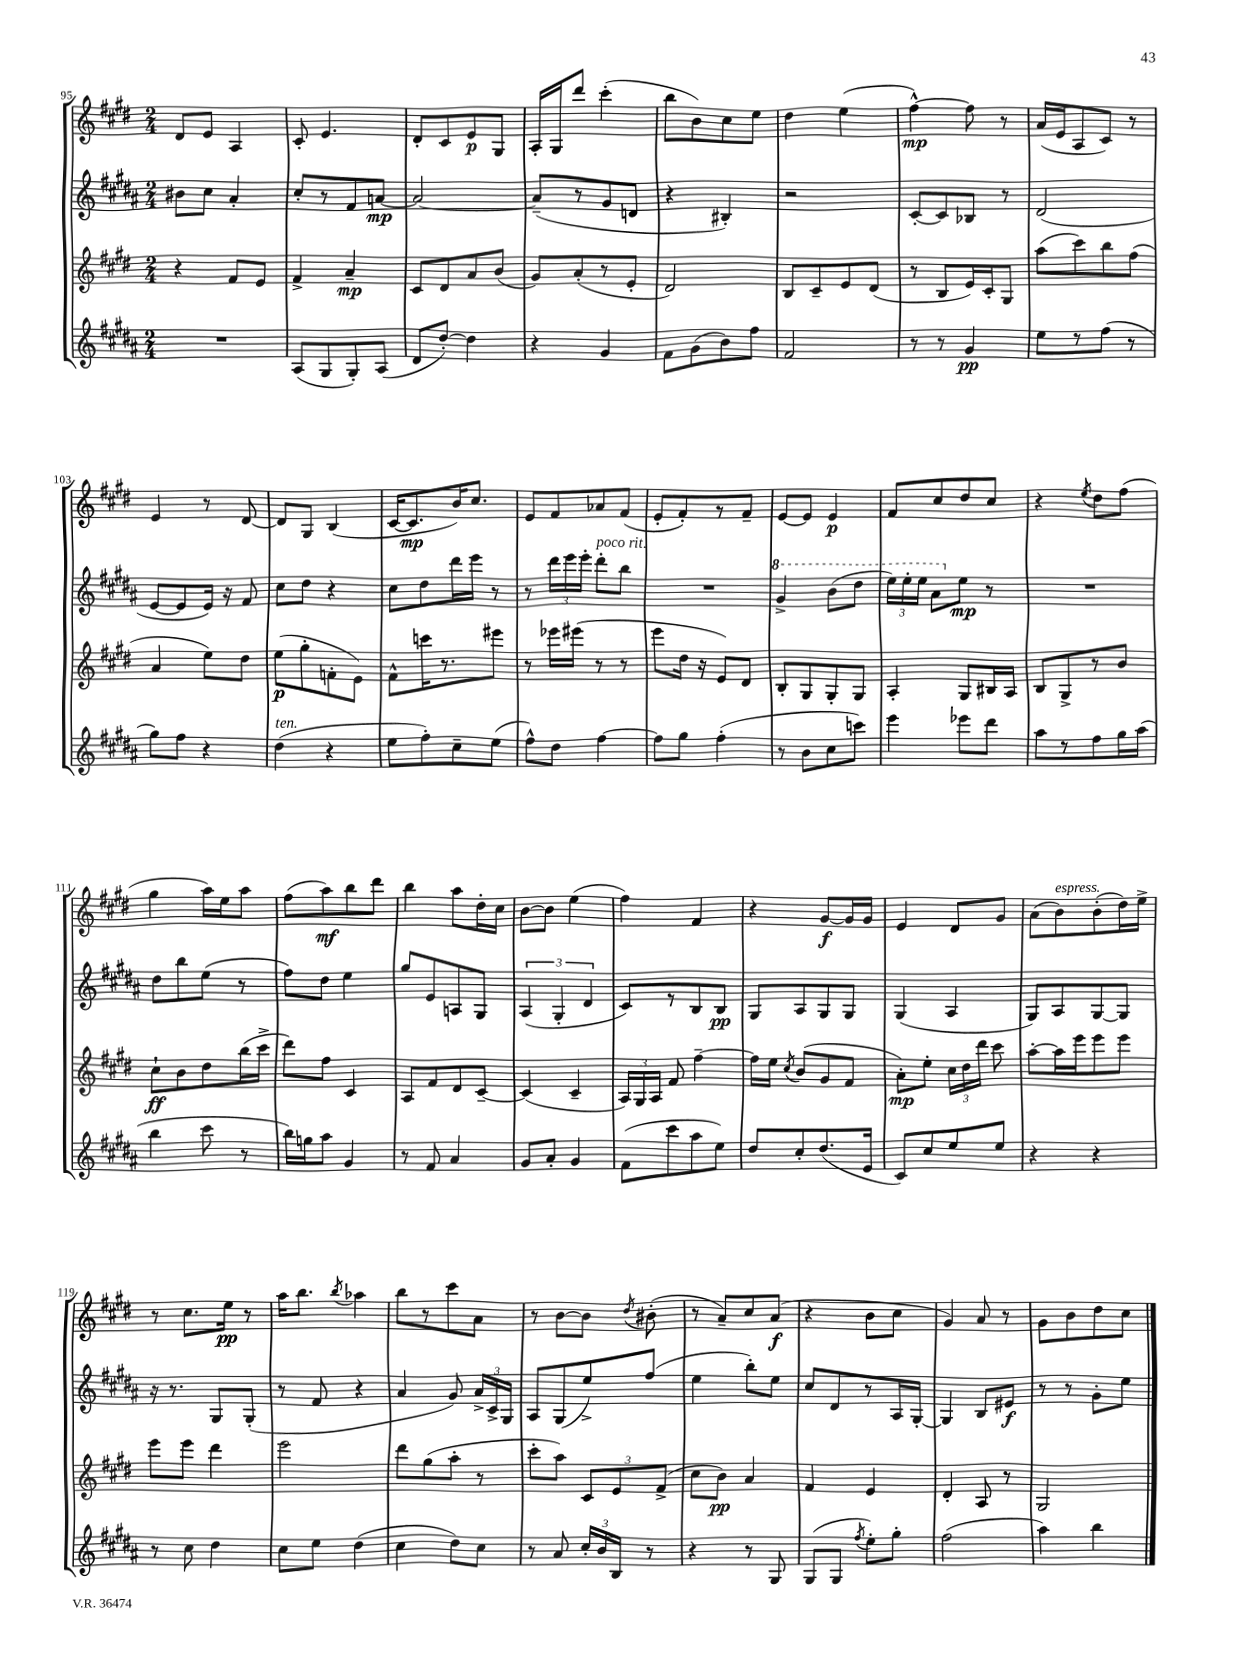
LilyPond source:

<<
\new StaffGroup <<
\new Staff = "s0" {
    \clef treble \key e \major \numericTimeSignature \time 2/4
    \autoBeamOff dis'8[ e'8] a4 |
    cis'8-. e'4. |
    dis'8[-. cis'8 e'8\p gis8] |
    a16[-. gis16 dis'''8] cis'''4-.( |
    b''8[ b'8) cis''8 e''8] |
    dis''4 e''4( |
    fis''4~-^\mp) fis''8 r8 |
    a'16[( e'16 a8 cis'8]) r8 |
    e'4 r8 dis'8~ |
    dis'8[ gis8] b4( |
    cis'16[~ cis'8.\mp b'16) cis''8.] |
    e'8[ fis'8 aes'8 fis'8]( |
    e'8[-. fis'8-.) r8 fis'8]-- |
    e'8[~ e'8] e'4\p |
    fis'8[ cis''8 dis''8 cis''8] |
    r4 \acciaccatura { e''8 } dis''8[ fis''8]( |
    gis''4 a''16[) e''16 a''8] |
    fis''8[( a''8\mf) b''8 dis'''8] |
    b''4 a''8[ dis''16-. cis''16] |
    b'8[~ b'8] e''4( |
    fis''4) fis'4 |
    r4 gis'8[~\f gis'16 gis'16] |
    e'4 dis'8[ gis'8] |
    a'8[( b'8^\markup { \italic "espress." }) b'8-.( dis''16) e''16]-> |
    r8 cis''8.[ e''16]\pp r8 |
    a''16[ b''8.] \acciaccatura { b''8 } aes''4 |
    b''8[ r8 cis'''8 a'8] |
    r8 b'8[~ b'8] \acciaccatura { dis''8 } bis'8-.( |
    r8 a'8[--) cis''8 a'8]\f( |
    r4 b'8[ cis''8] |
    gis'4) a'8 r8 |
    gis'8[ b'8 dis''8 cis''8] \bar "|." |
}
\new Staff = "s1" {
    \clef treble \key b \major \numericTimeSignature \time 2/4
    \autoBeamOff bis'8[ cis''8] ais'4-. |
    cis''8[-. r8 fis'8 a'8]~\mp |
    a'2~ |
    a'8[--( r8 gis'8 d'8] |
    r4 bis4-.) |
    r2 |
    cis'8[~-. cis'8 bes8] r8 |
    dis'2( |
    e'8[~ e'8 e'16]) r16 fis'8 |
    cis''8[ dis''8] r4 |
    cis''8[ dis''8 dis'''16 e'''16] r8 |
    r8 \tuplet 3/2 { dis'''16[ e'''16 e'''16]-. } dis'''8[-.^\markup { \italic "poco rit." } b''8] |
    R2 |
    \ottava #1 gis''4-> b''8[( dis'''8] |
    \tuplet 3/2 { e'''16[) e'''16-. e'''16] } ais''8[ \ottava #0 e''8]\mp r8 |
    R2 |
    dis''8[ b''8 e''8]( r8 |
    fis''8[) dis''8] e''4 |
    gis''8[ e'8 a8 gis8] |
    \tuplet 3/2 { ais4( gis4-. dis'4 } |
    cis'8[) r8 b8 b8]\pp |
    gis8[ ais8 gis8 gis8] |
    gis4( ais4 |
    gis8[) ais8 gis8~ gis8] |
    r16 r8. gis8[ gis8]-.( |
    r8 fis'8 r4 |
    ais'4 gis'8) \tuplet 3/2 { ais'16[-> cis'16-> gis16] } |
    ais8[ gis8( e''8->) fis''8]( |
    e''4 b''8[-.) e''8] |
    cis''8[ dis'8 r8 ais16 gis16]~-. |
    gis4 b8[ eis'8]\f |
    r8 r8 gis'8[-. e''8] \bar "|." |
}
\new Staff = "s2" {
    \clef treble \key e \major \numericTimeSignature \time 2/4
    \autoBeamOff r4 fis'8[ e'8] |
    fis'4-> a'4--\mp |
    cis'8[ dis'8 a'8 b'8]( |
    gis'8[) a'8-.( r8 e'8]-. |
    dis'2) |
    b8[ cis'8-- e'8 dis'8]( |
    r8 b8[ e'16) cis'16-. gis8] |
    a''8[( cis'''8) b''8 fis''8]( |
    a'4 e''8[) dis''8] |
    e''8[\p( gis''8-. f'8-. e'8]) |
    fis'8[-^ c'''16 r8. eis'''8] |
    r8 ees'''16[ eis'''16]( r8 r8 |
    e'''8[ dis''16] r16 e'8[) dis'8] |
    b8[-. gis8 gis8-. gis8] |
    a4-. gis8[ bis16 a16] |
    b8[ gis8-> r8 b'8] |
    cis''8[-!\ff b'8 dis''8 b''16( cis'''16]-> |
    dis'''8[) fis''8] cis'4 |
    a8[ fis'8 dis'8 cis'8]~-- |
    cis'4( cis'4-- |
    \tuplet 3/2 { a16[) gis16 a16] } fis'8 fis''4~-- |
    fis''16[ e''16] \acciaccatura { cis''8 } b'8[( gis'8 fis'8] |
    a'8[-.\mp) e''8]-. \tuplet 3/2 { cis''16[ dis''16 dis'''16] } cis'''8 |
    a''8[~-. a''16 e'''16 e'''8 e'''8] |
    e'''8[ e'''8] dis'''4 |
    e'''2 |
    dis'''8[ gis''8( a''8]-. r8 |
    cis'''8[-. a''8]) \tuplet 3/2 { cis'8[ e'8 fis'8]->( } |
    cis''8[ b'8]\pp) a'4 |
    fis'4 e'4 |
    dis'4-. a8 r8 |
    gis2 \bar "|." |
}
\new Staff = "s3" {
    \clef treble \key b \major \numericTimeSignature \time 2/4
    \autoBeamOff R2 |
    ais8[( gis8 gis8-.) ais8]( |
    dis'8[ dis''8]~-.) dis''4 |
    r4 gis'4 |
    fis'8[ gis'8( b'8) fis''8] |
    fis'2 |
    r8 r8 gis'4\pp |
    e''8[ r8 fis''8]( r8 |
    gis''8[) fis''8] r4 |
    dis''4^\markup { \italic "ten." }( r4 |
    e''8[ fis''8-.) cis''8-- e''8]( |
    fis''8[-^) dis''8] fis''4~ |
    fis''8[ gis''8] fis''4-.( |
    r8 b'8[ cis''8 c'''8]) |
    e'''4 ees'''8[ dis'''8] |
    ais''8[ r8 fis''8 gis''16 ais''16]( |
    b''4 cis'''8 r8 |
    b''16[) g''16 ais''8] gis'4 |
    r8 fis'8 ais'4 |
    gis'8[ ais'8]-. gis'4 |
    fis'8[( cis'''8 ais''8 e''8]) |
    dis''8[ cis''8-. dis''8.( e'16] |
    cis'8[) cis''8 e''8 e''8] |
    r4 r4 |
    r8 cis''8 dis''4 |
    cis''8[ e''8] dis''4( |
    cis''4 dis''8[) cis''8] |
    r8 ais'8 \tuplet 3/2 { cis''16[-. b'16 b16] } r8 |
    r4 r8 gis8 |
    gis8[( gis8] \acciaccatura { fis''8 } e''8[-.) gis''8]-. |
    fis''2( |
    ais''4) b''4 \bar "|." |
}
>>
>>
\layout { \context { \Score currentBarNumber = #95 } }
